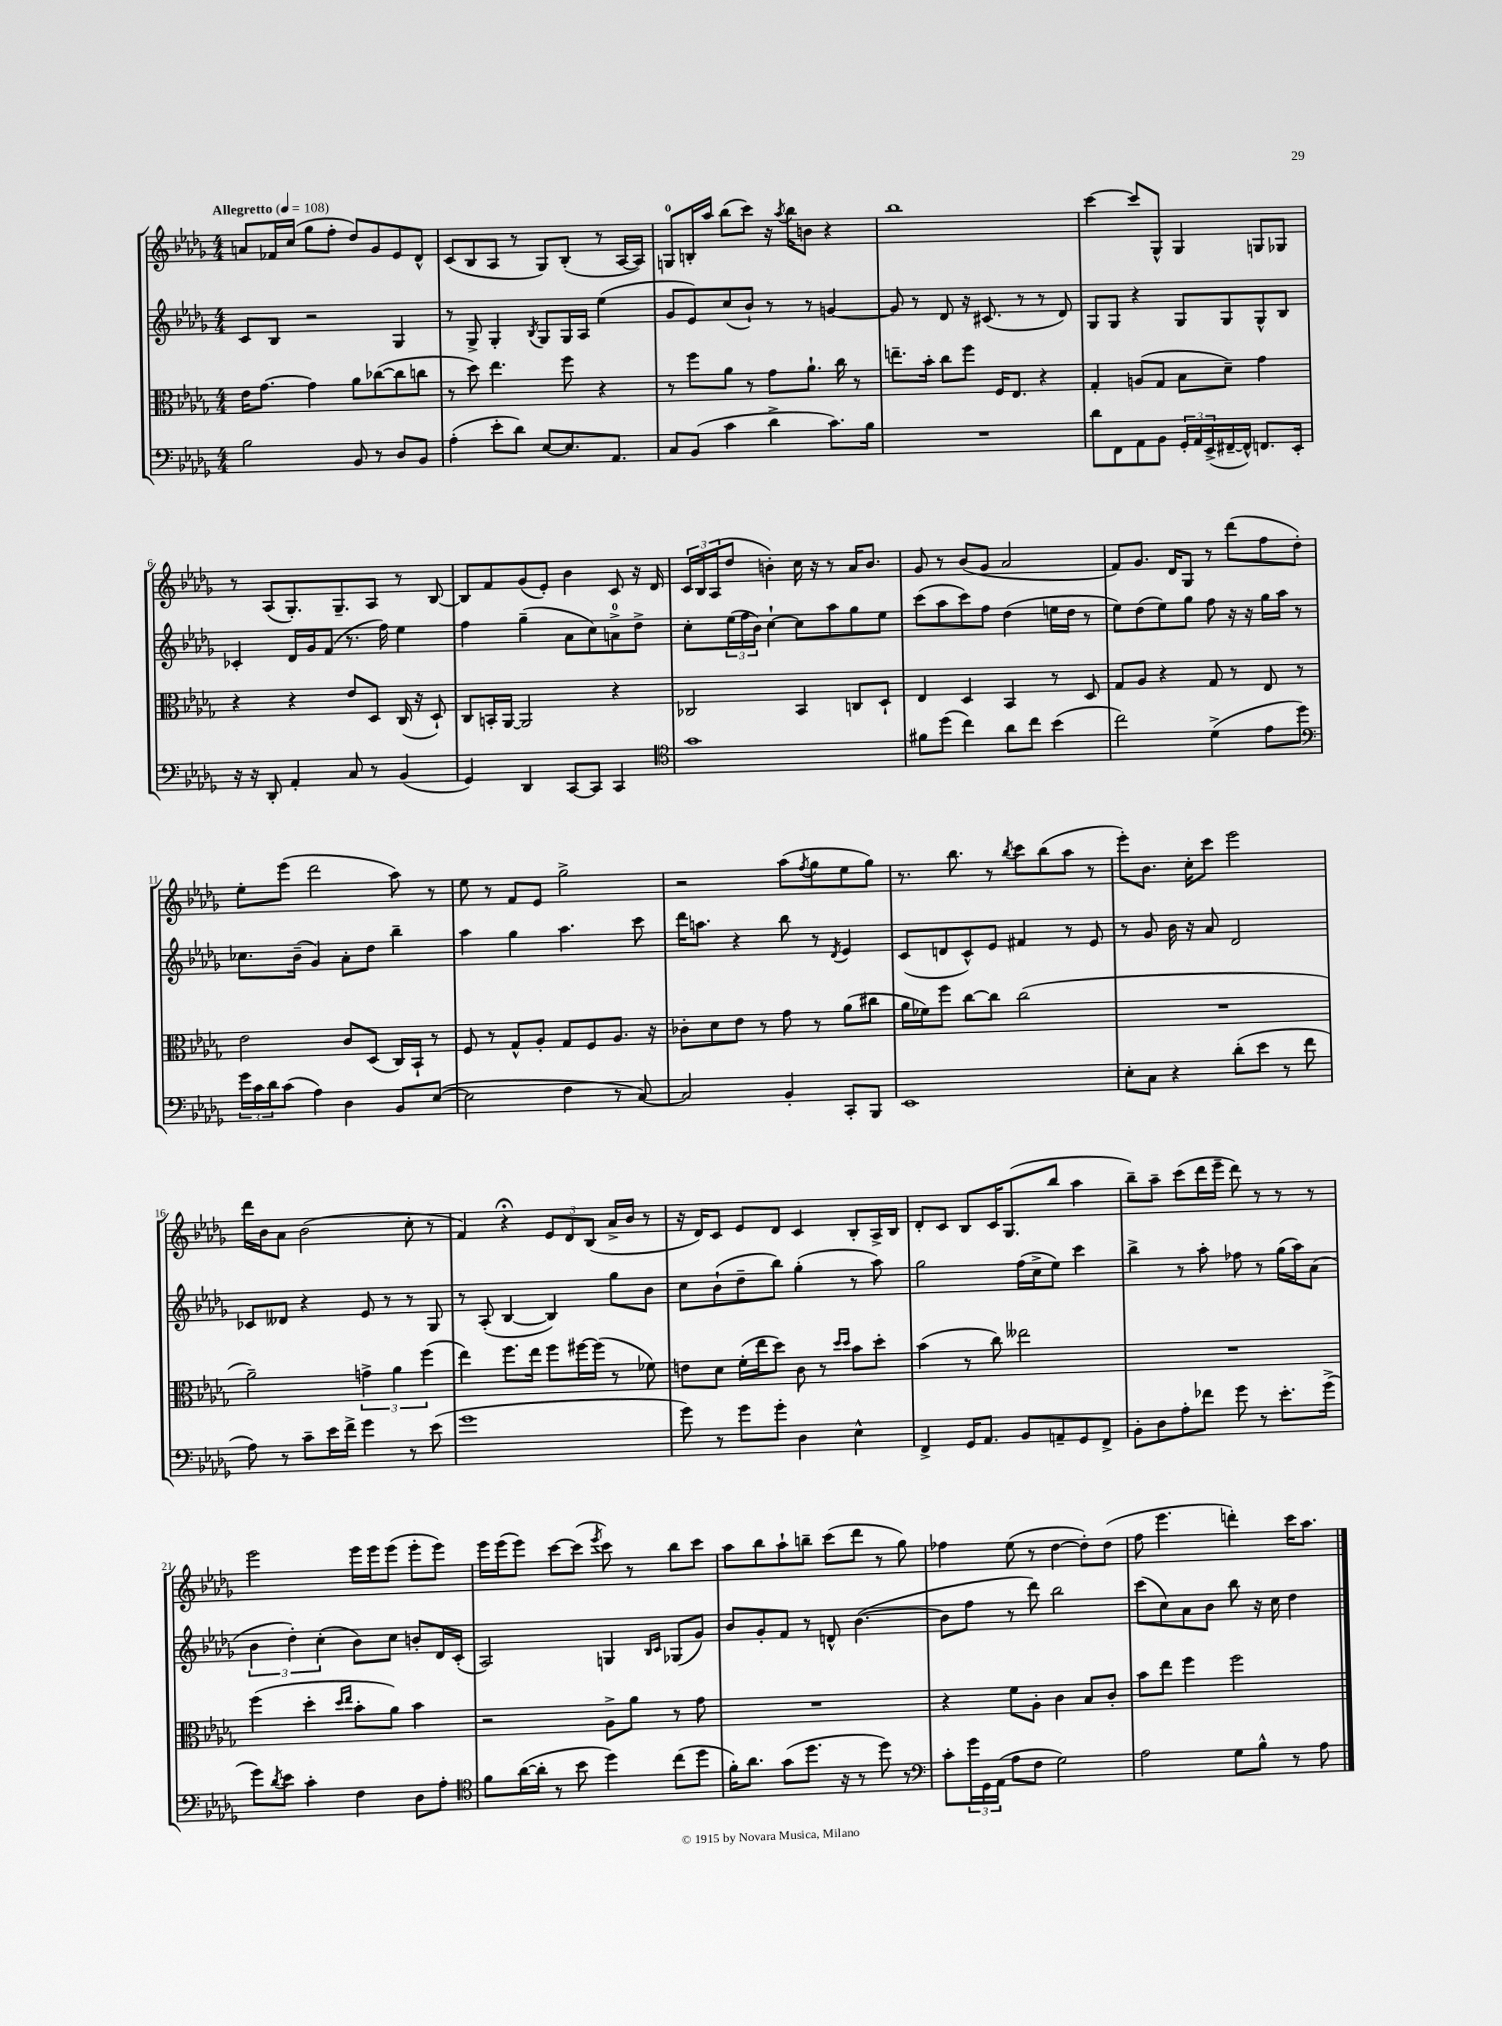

**kern	**kern	**kern	**kern
*part4	*part3	*part2	*part1
*staff4	*staff3	*staff2	*staff1
*clefF4	*clefC3	*clefG2	*clefG2
*k[b-e-a-d-g-]	*k[b-e-a-d-g-]	*k[b-e-a-d-g-]	*k[b-e-a-d-g-]
*M4/4	*M4/4	*M4/4	*M4/4
*MM108	*MM108	*MM108	*MM108
=1	=1	=1	=1
!	!	!	!LO:TX:a:B:t=Allegretto
2B-\	16e-\KL	8c/L	8an/L
.	[8.g-\J	.	.
.	.	8B-/J	16f-X/L
.	.	.	(16cc/JJ
.	4g-\]	2r	8gg-\L
.	.	.	8ff'\J
8BB-/	8a-\L	.	8dd-/L)
8r	([8cc-X\	.	8g-/
8D-/L	8cc-\]	4G-/	8e-/
8BB-/J	8ccn\J	.	8d-^^/J
=2	=2	=2	=2
(4A-'\	8r	8r	(8c/L
.	8dd-\)	8G-^/	8B-/
8e-'\L	4.ee-\	4G-'/	8A-/J
8d-\J)	.	.	8r
.	.	8qB-/	.
[8E-/L	.	8G-/L	8G-/L)
8.E-/]	8ff\	16G-/L	(8B-'/J
.	.	16A-/JJ	.
.	4r	(4ee-\	8r
8.AA-/J	.	.	.
.	.	.	[16A-/LL
.	.	.	16A-/JJ])
=3	=3	=3	=3
8C/L	8r	8g-/L	8Gn/L
(8BB-/J	8ff\L	8e-/)	16Bn'/L
.	.	.	16aa-/JJ
4c\	8a-\J	(8cc/	(8bb-\L
.	8r	8b-`/J)	8ccc\J)
4d-^\	8g-\L	8r	16r
.	.	.	8qaa-/
.	.	.	16bb-\KL
.	8.a-`\J	8r	8bn\J
8.c\L)	.	[4gn/	4r
.	16cc\	.	.
.	8r	.	.
16B-\Jk	.	.	.
=4	=4	=4	=4
1r	8.een~\L	8g/]	1bb-
.	.	8r	.
.	16b-'\Jk	.	.
.	8cc\L	8d-/	.
.	8ff\J	16r	.
.	.	(8.c#X/	.
.	16F/KL	.	.
.	8.E-/J	.	.
.	.	8r	.
.	4r	8r	.
.	.	8d-/)	.
=5	=5	=5	=5
8d-\L	4G-'/	8G-/L	[4ccc\
8FF\	.	8G-/J	.
8AA-\	(8An/L	4r	8ccc/L]
8BB-\J	8G-/J	.	8G-^^/J
24GG-'/LL	8B-\L	8G-/L	4G-/
24AA-/	.	.	.
(24EE-^/	.	.	.
[16FF#X~/	8d-~\J)	8G-/	.
16FF#^^/JJ])	.	.	.
8.FFn/L	4g-\	8G-^^/	8Gn/L
.	.	8B-/J	8G-X/J
16EE-'/Jk	.	.	.
!!LO:LB:g=z
=6	=6	=6	=6
16r	4r	4c-X'/	8r
16r	.	.	.
8DD-'/	.	.	(8A-/L
4AA-'/	4r	16d-/LL	8.G-'/)
.	.	16g-/J	.
.	.	(8f/J	.
.	.	.	8.G-~/
8C/	8e-/L	8.r	.
8r	8D-/J	.	8A-/J
.	.	16ff\)	.
(4BB-/	(16C/	4ee-\	8r
.	16r	.	.
.	8D-`/)	.	[8B-/
=7	=7	=7	=7
4GG-/)	8C/L	4ff\	8B-/L]
.	16BBn'/L	.	8f/
.	[16AA-/JJ	.	.
4DD-/	2AA-/]	(4gg-~\	(8g-/
.	.	.	8e-'/J)
[8CC/L	.	8a-\L	4b-\
8CC/J]	.	8cc\)	.
4CC/	4r	8an^\	8c/
.	.	8dd-^\J	16r
.	.	.	16d-/
=8	=8	=8	=8
*clefC4	*	*	*
1g-	2C-X/	8cc'\L	24c/LL
.	.	.	24B-/
.	.	.	(24A-/J
.	.	(24ee-\L	8dd-/J
.	.	24ff\	.
.	.	24b-\JJ)	.
.	.	[4cc`\	4bn'\)
.	4BB-/	8cc\L]	16cc\
.	.	.	16r
.	.	8aa-\	8r
.	8Cn/L	8gg-\	16a-/KL
.	.	.	8.b/J
.	8D-`/J	8ee-\J	.
=9	=9	=9	=9
8f#X\L	4E-/	(8ccc\L	8g-/
(8dd-\J	.	8aa-\	8r
4cc\)	4D-/	8ccc\)	(8b-/L
.	.	8ff\J	8g-/J
8a-\L	4BB-/	(4dd-\	2a-/
8cc\J	.	.	.
(4b-\	8r	16een\LL	.
.	.	16dd-\JJ	.
.	8D-/	8r	.
=10	=10	=10	=10
2cc\)	8G-/L	8ee-\L)	8f/L)
.	8A-/J	(8dd-\	8.g-/J
.	4r	8ee-\)	.
.	.	.	16d-/KL
.	.	8gg-\J	8G-/J
(4d-^\	8G-/	8ff\	8r
.	8r	16r	(8ddd-\L
.	.	16r	.
8e-\L	8E-/	16gg-\LL	8ff\
.	.	16aa-\JJ	.
8dd-\J)	8r	8r	8dd-'\J)
!!LO:LB:g=z
=11	=11	=11	=11
*clefF4	*	*	*
24g-\LL	2e-\	8.cc-X\L	8ee-'\L
24c\	.	.	.
24d-\J	.	.	.
(8c\J	.	.	(8eee-\J
.	.	(16b-~\Jk	.
4A-\)	.	4g-/)	2ddd-\
4D-\	8c/L	8a-'\L	.
.	(8D-/J	8dd-\J	.
8BB-/L	16C/LL)	4bb-~\	8aa-\)
.	16BB-`/JJ	.	.
([8E-/J	8r	.	8r
=12	=12	=12	=12
2E-\]	8F/	4aa-\	8ee-\
.	8r	.	8r
.	8G-^^/L	4gg-\	8f/L
.	8A-'/J	.	8e-/J
4F\	8G-/L	4.aa-\	2gg-^\
.	8F/	.	.
8r	8.A-/J	.	.
[8C/)	.	8ccc\	.
.	16r	.	.
=13	=13	=13	=13
2C/]	8c-X'\L	16ddd-\KL	2r
.	.	8.aan\J	.
.	8d-\	.	.
.	8e-\J	4r	.
.	8r	.	.
4BB-'/	8g-\	8bb-\	(8aa-\L
.	.	.	8qff/
.	8r	8r	8gg-\
.	.	8qd-/	.
8CC'/L	(8a-\L	4e-/	8ee-\
8BBB-/J	8cc#X\J	.	8gg-\J)
=14	=14	=14	=14
1EE-	16a-\LL	(8c/L	8.r
.	16f-X\J)	.	.
.	8ff\J	8dn/	.
.	.	.	8.bb-\
.	[8cc\L	8c^^/)	.
.	8cc\J]	8e-/J	8r
.	.	.	8qbb-/
.	(2cc\	4f#X/	8ccc\L
.	.	.	(8bb-\
.	.	8r	8aa-\J
.	.	8e-/	8r
=15	=15	=15	=15
8E-'\L	1r	8r	8eee-'\L)
8C\J	.	8g-/	8.b-\J
4r	.	16b-\	.
.	.	16r	16cc'\KL
.	.	8a-/	8ccc\J
(8d-'\L	.	2d-/	2eee-\
8e-\J	.	.	.
8r	.	.	.
8f\	.	.	.
!!LO:LB:g=z
=16	=16	=16	=16
8A-\)	2a-~\)	8c-X/L	16ddd-\LL
.	.	.	16b-\J
8r	.	8d--X/J	8a-\J
8c~\L	.	4r	(2b-\
16e-\L	.	.	.
16f^\JJ	.	.	.
4g-\	6gn^\	8e-/	.
.	.	8r	.
.	6a-\	.	.
8r	.	8r	8cc'\
.	(6ff\	.	.
(8e-\	.	8G-/	8r
=17	=17	=17	=17
1g-	4ee-\)	8r	4f/)
.	.	(8A-'/	.
.	8.ff\L	[4B-/	4r;<
.	16ee-\Jk	.	.
.	8ff\L	4B-/])	12e-/L
.	.	.	12d-/
.	[16ff#X\L	.	.
.	.	.	(12B-/J
.	(16ff#\JJ]	.	.
.	8r	8gg-\L	16a-^/LL
.	.	.	16b-/JJ
.	8f-X\)	8b-\J	8r
=18	=18	=18	=18
8g-\)	8en\L	8cc\L	16r
.	.	.	16d-/KL)
8r	8d-\J	(8b-`\	8c/J
8g-\L	(16f'\LL	8dd-~\	8e-/L
.	16ee-\J	.	.
8g-'\J	8dd-\J)	8bb-\J)	8d-/J
4D-\	8c\	(4gg-'\	4c/
.	8r	.	.
.	16qqdd-/LL	.	.
.	16qqdd-/JJ	.	.
4E-^^\	8b-\L	8r	8B-'/L
.	8dd-'\J	8aa-\)	16A-^/L
.	.	.	16B-/JJ
=19	=19	=19	=19
4FF^/	(4b-\	2gg-\	8d-'/L
.	.	.	8c/J
16GG-/KL	8r	.	8B-/L
8.AA-/J	.	.	.
.	8cc\)	.	16c/K
.	.	.	(8.G-/
8BB-/L	2ee--X\	(16ff\LL	.
.	.	16cc^\J	.
8AAn~/	.	8ee-\J)	8bb-/J
8GG-/	.	4ccc\	4aa-\
8FF^/J	.	.	.
=20	=20	=20	=20
8BB-'\L	1r	4bb-^\	8bb-~\L)
8D-\	.	.	8aa-~\J
8A-'\	.	8r	(8ccc\L
8f-X\J	.	8aa-'\	16ddd-\L
.	.	.	16eee-~\JJ
8g-\	.	8ff-X\	8ddd-\)
8r	.	8r	8r
8.e-'\L	.	(16gg-\LL	8r
.	.	16aa-\J)	.
.	.	(8a-\J	8r
(16g-^\Jk	.	.	.
!!LO:LB:g=z
=21	=21	=21	=21
8g-\L)	(4ff\	6b-\	2eee-\
8qd-/	.	.	.
8e-\J	.	.	.
.	.	6dd-'\)	.
4c'\	4dd-'\	.	.
.	.	(6cc'\	.
.	16qqdd-/LL	.	.
.	16qqee-/JJ	.	.
4F\	8b-'\L	8b-\L)	16eee-\LL
.	.	.	16eee-\J
.	8a-\J)	8cc\J	(8eee-\J
8D-\L	4b-\	8bn'/L	8eee-'\L
8A-'\J	.	16d-/L	8eee-\J)
.	.	(16c'/JJ	.
=22	=22	=22	=22
*clefC4	*	*	*
8f\L	2r	2A-/)	16eee-\LL
.	.	.	(16eee-\J
([16a-\L	.	.	8eee-\J)
16a-'\JJ]	.	.	.
8r	.	.	[8ccc\L
8b-\	.	.	(8ccc\J]
.	.	.	8qeee-/
4dd-\)	8A-^\L	4Gn/	8ccc\)
.	8a-\J	.	8r
.	.	16qqB-/LL	.
.	.	16qqc/JJ	.
(8cc\L	8r	(8G-X/L	8bb-\L
8dd-\J	8g-\	8g-/J)	8ccc\J
=23	=23	=23	=23
16f'\KL)	1r	8b-/L	8aa-\L
8.a-\J	.	.	.
.	.	8g-'/	8bb-\
(8g-\L	.	8f/J	8aa-`\
8.dd-\J	.	8r	8bbn~\J
.	.	8dn^^/	(8ccc\L
16r	.	.	.
8r	.	([4.b-\	8ddd-\J
8dd-\)	.	.	8r
8r	.	.	8gg-\)
=24	=24	=24	=24
*clefF4	*	*	*
8c'\L	4r	8b-\L]	4ff-X\
24g-\L	.	8ff\J	.
24GG-\	.	.	.
(24AA-\JJ	.	.	.
8A-\L	8f\L	8r	(8ee-\
8F\J	8A-'\J	8ddd-\)	8r
2G-\)	4c\	2bb-\	[4dd-\
.	8B-/L	.	8dd-'\L])
.	8c'/J	.	(8dd-\J
=25	=25	=25	=25
2A-\	8b-\L	(8ccc\L	8ff\
.	8ee-\J	8cc\)	4.eee-\
.	4ff\	8a-\	.
.	.	8b-\J	.
8G-\L	2ff\	8bb-\	4dddn'\)
8B-^^\J	.	16r	.
.	.	16cc\	.
8r	.	4dd-\	16ccc\KL
.	.	.	8.aa-\J
8A-\	.	.	.
==	==	==	==
*-	*-	*-	*-
